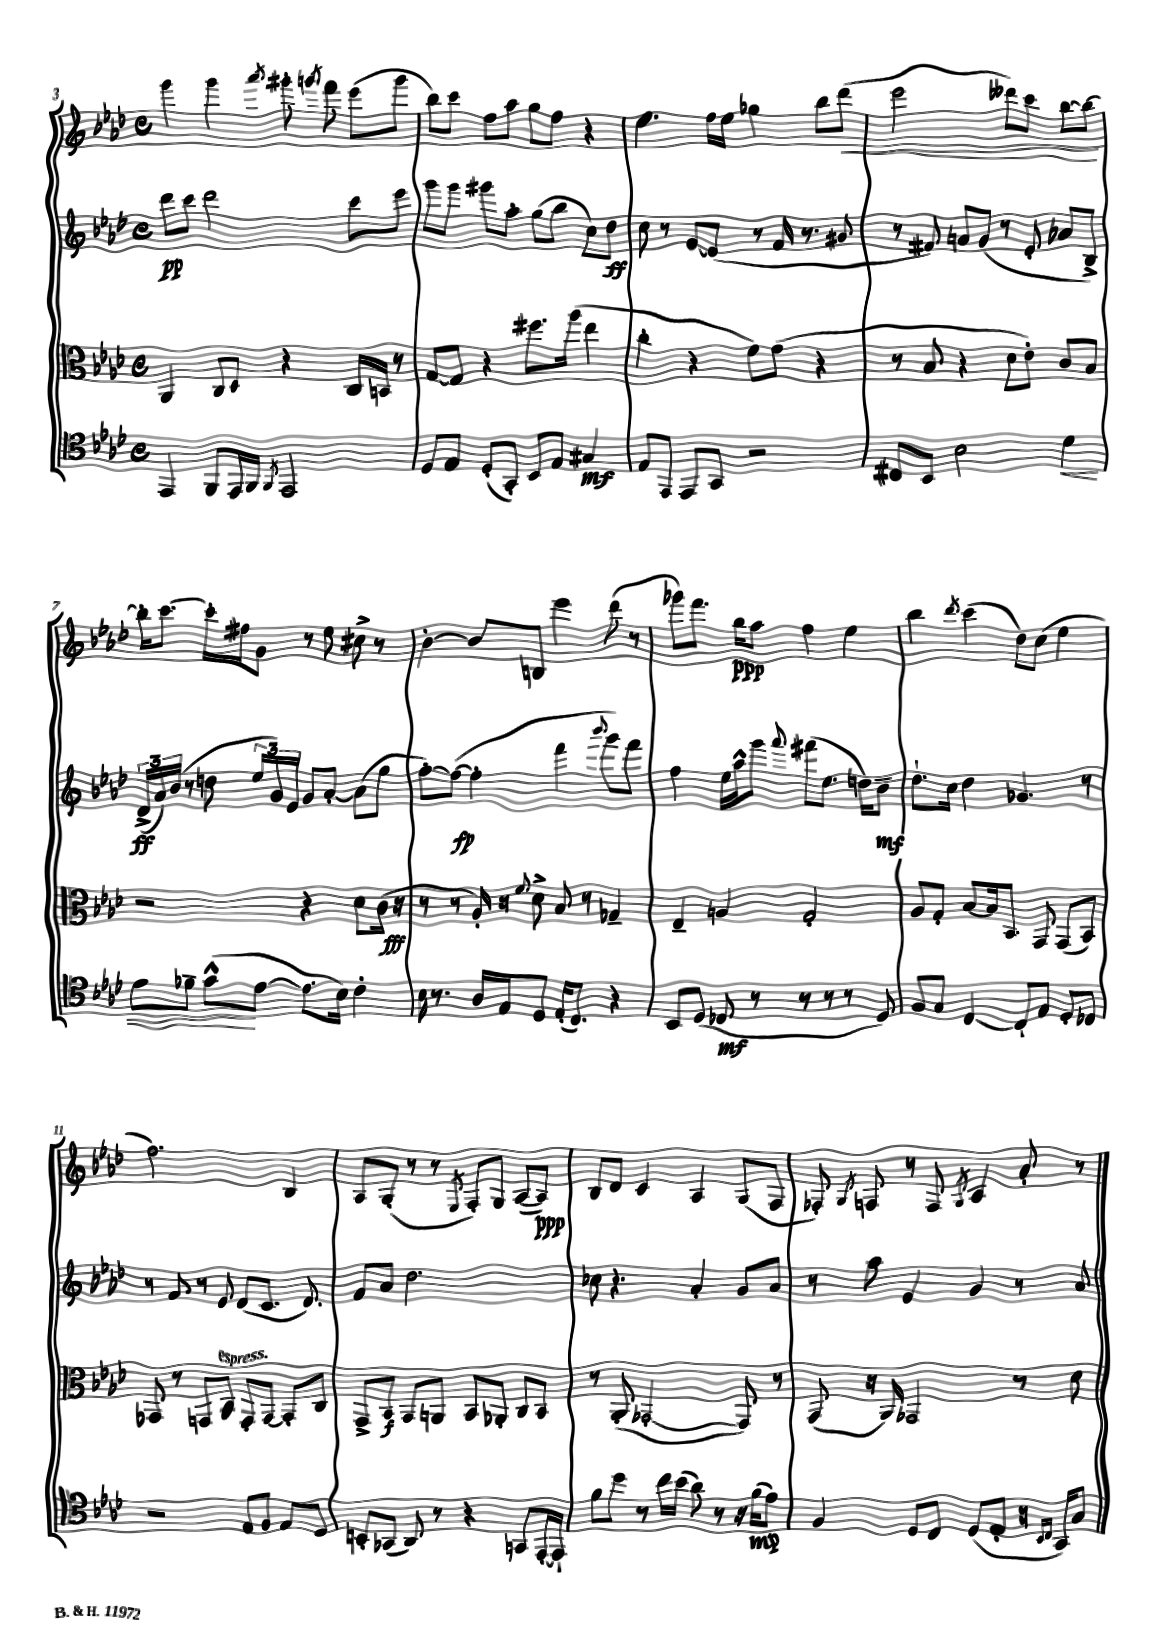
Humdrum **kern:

**kern	**dynam	**kern	**dynam	**kern	**dynam	**kern	**dynam
*part4	*part4	*part3	*part3	*part2	*part2	*part1	*part1
*staff4	*staff4	*staff3	*staff3	*staff2	*staff2	*staff1	*staff1
*clefC4	*	*clefC3	*	*clefG2	*	*clefG2	*
*k[b-e-a-d-]	*	*k[b-e-a-d-]	*	*k[b-e-a-d-]	*	*k[b-e-a-d-]	*
*M4/4	*	*M4/4	*	*M4/4	*	*M4/4	*
*met(c)	*	*met(c)	*	*met(c)	*	*met(c)	*
=3	=3	=3	=3	=3	=3	=3	=3
4EE-/	.	4AA-/	.	8ddd-\L	pp	4ggg\	.
.	.	.	.	8ccc\J	.	.	.
8FF/L	.	8C/L	.	2ddd-\	.	4ggg\	.
16EE-/L	.	8D-/J	.	.	.	.	.
16FF/JJ	.	.	.	.	.	.	.
8qFF/	.	.	.	.	.	8qaaa-/	.
2EE-/	.	4r	.	.	.	8ggg#X'\	.
.	.	.	.	.	.	8qgggn/	.
.	.	.	.	.	.	8fff\	.
.	.	16C/LL	.	8ccc\L	.	(8eee-\L	.
.	.	16BBn/JJ	.	.	.	.	.
.	.	8r	.	8eee-\J	.	8ggg\J	.
=4	=4	=4	=4	=4	=4	=4	=4
8D-/L	.	[8G/L	.	8ggg\L	.	8bb-\L)	.
8E-/J	.	8G/J]	.	8ggg\J	.	8ccc\J	.
(8D-'/L	.	4r	.	8ggg#X\L	.	8ff\L	.
8GG'/J)	.	.	.	8aa-'\J	.	8aa-\J	.
8BB-/L	.	8.ff#X\L	.	(8gg\L	.	8gg\L	.
8E-/J	.	.	.	8bb-\J	.	8ff\J	.
.	.	(16aa-\Jk	.	.	.	.	.
4G#X/	mf	4ee-\	.	8cc\L)	.	4r	.
.	.	.	.	8dd-\J	ff	.	.
=5	=5	=5	=5	=5	=5	=5	=5
8E-/L	.	4cc'\	.	8cc\	.	4.ee-\	.
8EE-/J	.	.	.	8r	.	.	.
8EE-/L	.	4r	.	[8e-/L	.	.	.
8GG/J	.	.	.	(8e-/J]	.	16ff\LL	.
.	.	.	.	.	.	16ee-\JJ	.
2r	.	8f\L)	.	8r	.	4gg-X\	.
.	.	(8g\J	.	16f/	.	.	.
.	.	.	.	8.r	.	.	.
.	.	4r	.	.	.	8bb-\L	.
!	!	!	!	!	!	!	!LO:HP:b
.	.	.	.	8g#X/	.	(8ddd-\J	<
=6	=6	=6	=6	=6	=6	=6	=6
8C#X/L	.	8r	.	8r	.	2eee-\	.
8BB-/J	.	8B-/	.	8f#X/)	.	.	.
2B-\	.	4r	.	8an/L	.	.	.
.	.	.	.	(8g/J	.	.	.
.	.	8d-\L	.	8r	.	8ddd--X\L)	.
.	.	8e-'\J)	.	8e-'/	.	8ccc\J	.
!	!LO:HP:b	!	!	!	!	!	!
4d-\	<	8c/L	.	8a-X/L	.	[8bb-\L	.
.	.	8B-/J	.	8B-^/J)	.	8bb-\J_	.
.	.	.	.	.	.	.	[
!!LO:LB:g=z
=7	=7	=7	=7	=7	=7	=7	=7
8e-\L	.	2r	.	(24d-^/LL	ff	16bb-'\KL]	.
.	.	.	.	24a-/)	.	.	.
.	.	.	.	.	.	[8.ccc\J	.
.	.	.	.	(24b-/JJ	.	.	.
8f-X~\J	.	.	.	8r	.	.	.
(8g^^\L	.	.	.	8ddn\	.	16ccc'\LL]	.
.	.	.	.	.	.	16ff#X\J	.
[8e-\J	[	.	.	24ee-/LL	.	8g\J	.
.	.	.	.	24g/)	.	.	.
.	.	.	.	24e-/JJ	.	.	.
8.e-\L]	.	4r	.	8g/L	.	8r	.
.	.	.	.	[8a-'/J	.	8ee-\	.
16B-\Jk)	.	.	.	.	.	.	.
4c'\	.	8d-\L	.	(8a-\L]	.	8cc#X^\	.
.	.	(16c\Jk	fff	8gg\J	.	8r	.
.	.	16r	.	.	.	.	.
=8	=8	=8	=8	=8	=8	=8	=8
16B-\	.	8r	.	[8ff'\L)	.	[4b-'\	.
8.r	.	.	.	.	.	.	.
.	.	8r	.	(8ff\J_	fp	.	.
16A-/LL	.	16A-'/)	.	4ff'\]	.	8b-/L]	.
16E-/J	.	16r	.	.	.	.	.
.	.	8qqf/	.	.	.	.	.
8D-/J	.	8d-^\	.	.	.	8Bn/J	.
(16E-'/KL	.	8B-/	.	4fff\	.	4eee-\	.
8.C/J)	.	.	.	.	.	.	.
.	.	8r	.	.	.	.	.
.	.	.	.	8qqbbb-/	.	.	.
4r	.	4G-X~/	.	8ggg\L)	.	(8ddd-\	.
.	.	.	.	8fff\J	.	8r	.
=9	=9	=9	=9	=9	=9	=9	=9
8BB-/L	.	4E-~/	.	4ff\	.	8ggg-X\L)	.
(8D-/J	.	.	.	.	.	8.fff\J	.
8C-X/	mf	4An/	.	16ee-\LL	.	.	.
.	.	.	.	16aa-^^\J	.	16bb-\KL	ppp
8r	.	.	.	8ggg\J	.	8aa-\J	.
.	.	.	.	8qqaaa-/	.	.	.
8r	.	2G'/	.	(8fff#X\L	.	4ff\	.
8r	.	.	.	8.ee-\J	.	.	.
8r	.	.	.	.	.	4ee-\	.
.	.	.	.	16ddn\KL)	.	.	.
8D-/)	.	.	.	8b-~\J	mf	.	.
=10	=10	=10	=10	=10	=10	=10	=10
8F/L	.	8A-/L	.	8.dd-`\L	.	4bb-\	.
8G/J	.	8G'/J	.	.	.	.	.
.	.	.	.	16cc\Jk	.	.	.
.	.	.	.	.	.	8qddd-/	.
[4C/	.	[8B-/L	.	4dd-\	.	(4ccc\	.
.	.	16B-/k]	.	.	.	.	.
.	.	8.BB-/J	.	.	.	.	.
8C`/L]	.	.	.	4.g-X/	.	8dd-\L)	.
8E-/J	.	8GG/	.	.	.	(8cc\J	.
8D-'/L	.	(8GG/L	.	.	.	4ee-\	.
8C-X/J	.	8BB-/J)	.	8r	.	.	.
!!LO:LB:g=z
=11	=11	=11	=11	=11	=11	=11	=11
2r	.	8GG-X/	.	8r	.	2.ff\)	.
.	.	8r	.	8f/	.	.	.
.	.	8GGn/L	.	8r	.	.	.
!	!	!LO:TX:a:i:t=espress.	!	!	!	!	!
.	.	8BB-/J	.	8e-/	.	.	.
8E-/L	.	8GG'/L	.	(8d-/L	.	.	.
8F/J	.	[8GG/J	.	8.c/J	.	.	.
8E-/L	.	8GG'/L]	.	.	.	4B-/	.
.	.	.	.	8.d-/)	.	.	.
8D-/J	.	8C/J	.	.	.	.	.
=12	=12	=12	=12	=12	=12	=12	=12
8BBn'/L	.	8GG^/L	.	8f/L	.	8A-/L	.
(8GG-X/J	.	8BB-/J	f	8a-/J	.	(8G'/J	.
8AA-/)	.	8GG/L	.	2.dd-\	.	8r	.
8r	.	8AAn/J	.	.	.	8r	.
.	.	.	.	.	.	8qE-/	.
4r	.	8BB-/L	.	.	.	8F'/L)	.
.	.	8AA-X'/J	.	.	.	8G/J	.
8GGn/L	.	8C/L	.	.	.	([8A-/L	.
[16EE-'/L	.	8BB-/J	.	.	.	8A-/J])	ppp
16EE-`/JJ]	.	.	.	.	.	.	.
=13	=13	=13	=13	=13	=13	=13	=13
8f\L	.	8r	.	8cc-X\	.	8B-/L	.
8dd-\J	.	(8AA-'/	.	4.r	.	8d-/J	.
8r	.	[2GG-X'/	.	.	.	4c/	.
16cc\LL	.	.	.	.	.	.	.
(16b-\JJ	.	.	.	.	.	.	.
8a-\)	.	.	.	4a-'/	.	4A-/	.
8r	.	.	.	.	.	.	.
16r	.	8GG-/])	.	8g/L	.	(8G/L	.
(16f\KL	mp	.	.	.	.	.	.
8e-\J)	.	8r	.	8a-/J	.	8F/J	.
=14	=14	=14	=14	=14	=14	=14	=14
4F/	.	(8GG/	.	8r	.	8F-X'/)	.
.	.	.	.	.	.	8qG/	.
.	.	16r	.	8aa-\	.	8Fn/	.
.	.	16AA-/)	.	.	.	.	.
8D-/L	.	2GG-X/	.	4e-/	.	8r	.
8C/J	.	.	.	.	.	8F/	.
.	.	.	.	.	.	8qG/	.
(8D-/L	.	.	.	4g/	.	4A-/	.
8E-'/J	.	.	.	.	.	.	.
16r	.	8r	.	8r	.	8a-'/	.
16qqBB-/LL	.	.	.	.	.	.	.
16qqC/JJ	.	.	.	.	.	.	.
16GG/KL)	.	.	.	.	.	.	.
8G/J	.	8d-\	.	8a-/	.	8r	.
==	==	==	==	==	==	==	==
*-	*-	*-	*-	*-	*-	*-	*-
